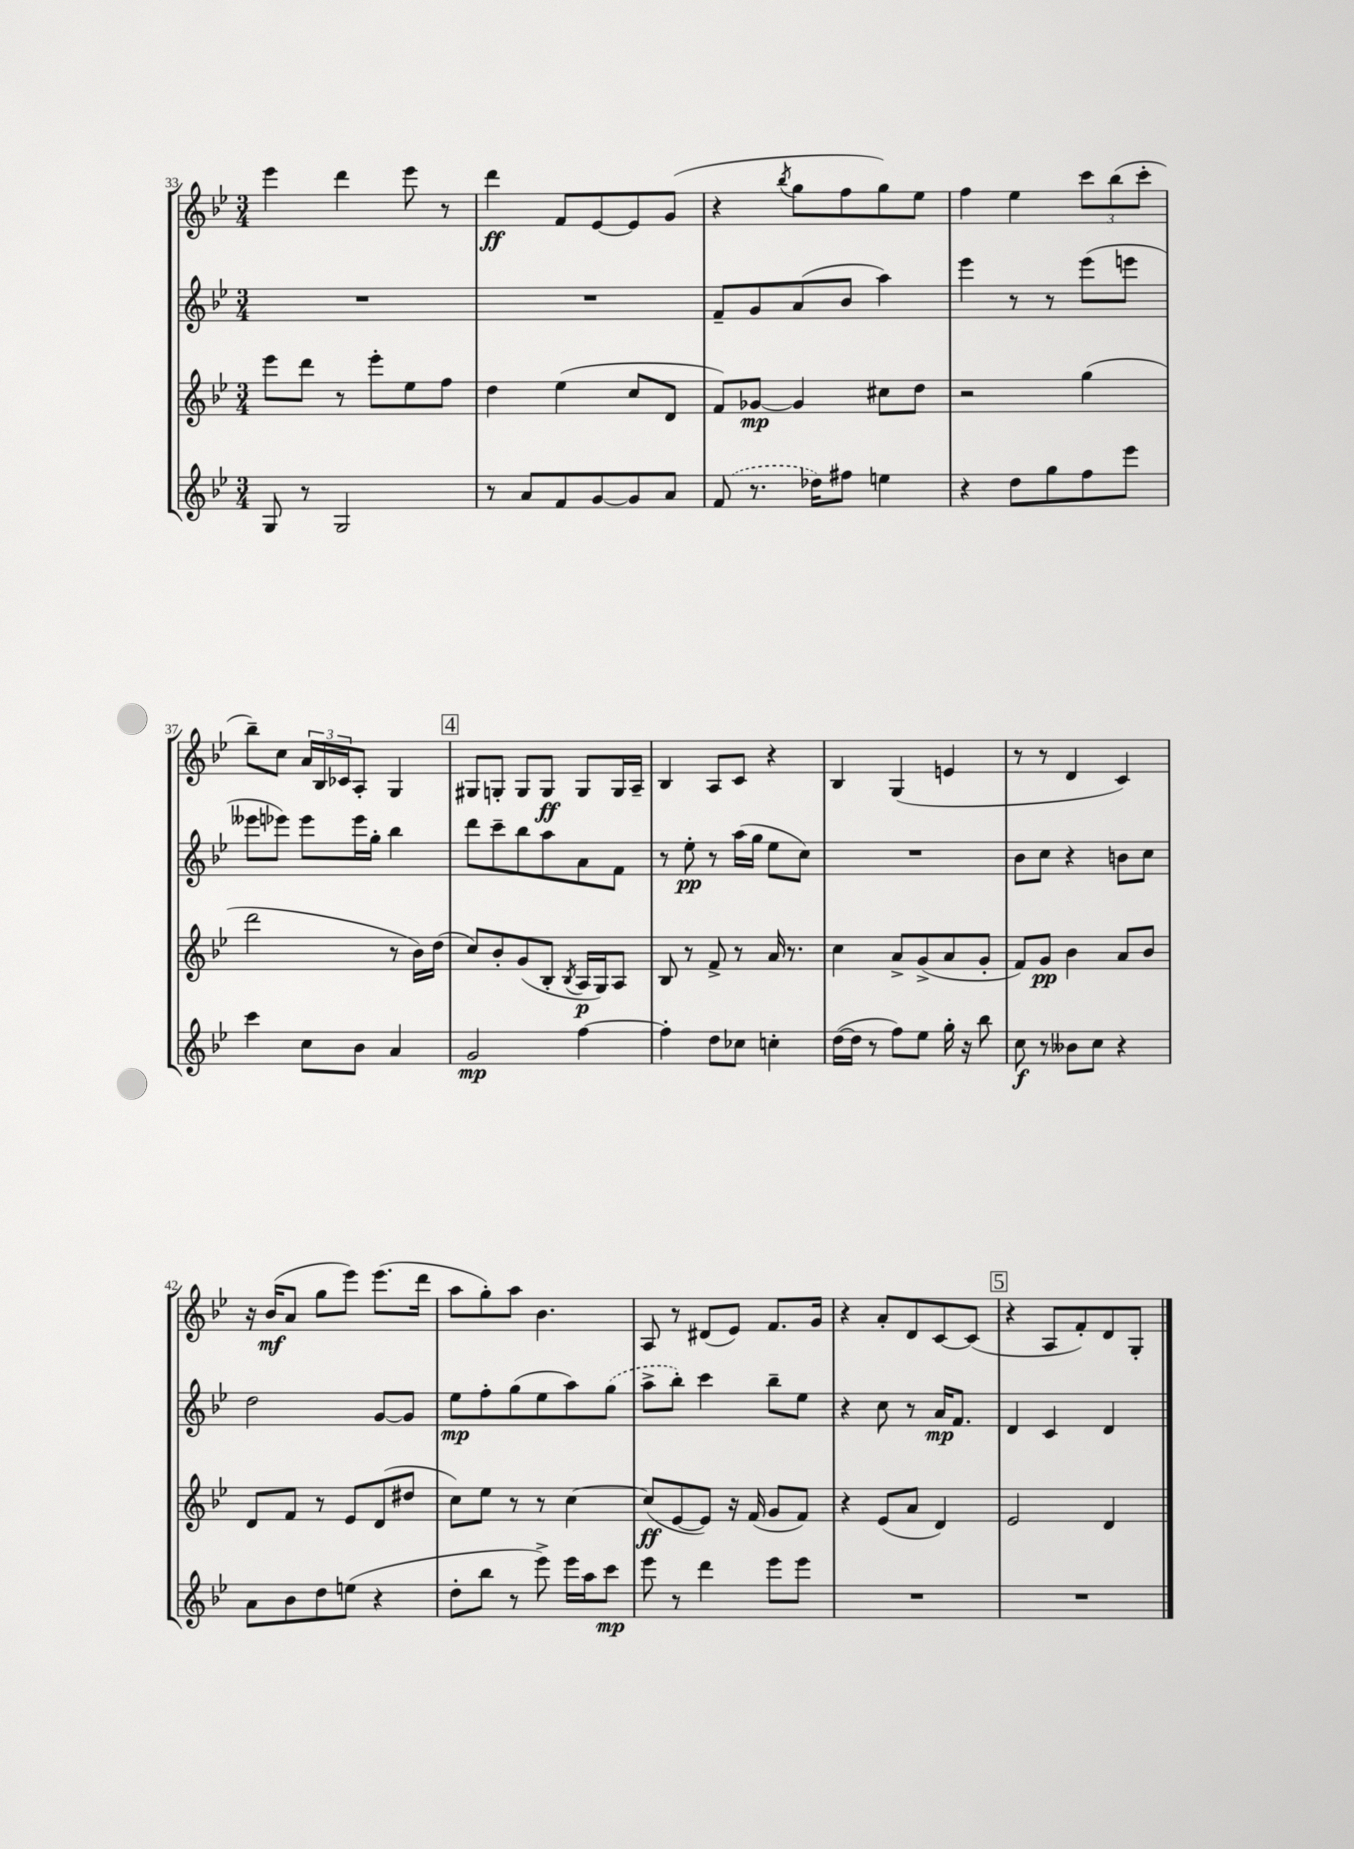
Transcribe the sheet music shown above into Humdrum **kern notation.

**kern	**dynam	**kern	**dynam	**kern	**dynam	**kern	**dynam
*part4	*part4	*part3	*part3	*part2	*part2	*part1	*part1
*staff4	*staff4	*staff3	*staff3	*staff2	*staff2	*staff1	*staff1
*clefG2	*	*clefG2	*	*clefG2	*	*clefG2	*
*k[b-e-]	*	*k[b-e-]	*	*k[b-e-]	*	*k[b-e-]	*
*M3/4	*	*M3/4	*	*M3/4	*	*M3/4	*
=33	=33	=33	=33	=33	=33	=33	=33
8G/	.	8eee-\L	.	2.r	.	4eee-\	.
8r	.	8ddd\J	.	.	.	.	.
2G/	.	8r	.	.	.	4ddd\	.
.	.	8eee-'\L	.	.	.	.	.
.	.	8ee-\	.	.	.	8eee-\	.
.	.	8ff\J	.	.	.	8r	.
=34	=34	=34	=34	=34	=34	=34	=34
8r	.	4dd\	.	2.r	.	4ddd\	ff
8a/L	.	.	.	.	.	.	.
8f/	.	(4ee-\	.	.	.	8f/L	.
[8g/	.	.	.	.	.	[8e-/	.
8g/]	.	8cc/L	.	.	.	8e-/]	.
8a/J	.	8d/J	.	.	.	(8g/J	.
=35	=35	=35	=35	=35	=35	=35	=35
(8f/	.	8f/L)	.	8f~/L	.	4r	.
8.r	.	[8g-X/J	mp	8g/	.	.	.
.	.	.	.	.	.	8qbb-/	.
.	.	4g-/]	.	(8a/	.	8gg\L	.
16dd-X\KL)	.	.	.	.	.	.	.
8ff#X\J	.	.	.	8b-/J	.	8ff\	.
4een\	.	8cc#X\L	.	4aa\)	.	8gg\)	.
.	.	8dd\J	.	.	.	8ee-\J	.
=36	=36	=36	=36	=36	=36	=36	=36
4r	.	2r	.	4eee-\	.	4ff\	.
8dd\L	.	.	.	8r	.	4ee-\	.
8gg\	.	.	.	8r	.	.	.
8ff\	.	(4gg\	.	(8eee-\L	.	12ccc\L	.
.	.	.	.	.	.	(12bb-\	.
8eee-\J	.	.	.	8eeen\J	.	.	.
.	.	.	.	.	.	12ccc'\J	.
!!LO:LB:g=z
=37	=37	=37	=37	=37	=37	=37	=37
4ccc\	.	2ddd\	.	8eee--X\L	.	8bb-~\L)	.
.	.	.	.	8eee-X\J)	.	8cc\J	.
8cc\L	.	.	.	8eee-\L	.	24a/LL	.
.	.	.	.	.	.	24B-/	.
.	.	.	.	.	.	24c-X/J	.
8b-\J	.	.	.	16eee-\L	.	8A'/J	.
.	.	.	.	16gg'\JJ	.	.	.
4a/	.	8r	.	4bb-\	.	4G/	.
.	.	16b-\LL)	.	.	.	.	.
.	.	(16dd\JJ	.	.	.	.	.
!!LO:REH:place=s1:t=4
=38	=38	=38	=38	=38	=38	=38	=38
2g/	mp	8cc/L)	.	8ddd\L	.	8G#X/L	.
.	.	8b-'/	.	8ccc~\	.	8Gn'/J	.
.	.	(8g/	.	8bb-\	.	8G/L	.
.	.	8B-'/J	.	8aa\	.	8G/J	ff
.	.	8qB-/	.	.	.	.	.
[4ff\	.	16A/LL	p	8a\	.	8G/L	.
.	.	16G/J)	.	.	.	.	.
.	.	8A/J	.	8f\J	.	16G/L	.
.	.	.	.	.	.	16A~/JJ	.
=39	=39	=39	=39	=39	=39	=39	=39
4ff'\]	.	8B-/	.	8r	.	4B-/	.
.	.	8r	.	8ee-'\	pp	.	.
8dd\L	.	8f^/	.	8r	.	8A/L	.
8cc-X\J	.	8r	.	(16aa\LL	.	8c/J	.
.	.	.	.	16gg\JJ	.	.	.
4ccn'\	.	16a/	.	8ee-\L	.	4r	.
.	.	8.r	.	.	.	.	.
.	.	.	.	8cc\J)	.	.	.
=40	=40	=40	=40	=40	=40	=40	=40
([16dd\LL	.	4cc\	.	2.r	.	4B-/	.
16dd\JJ]	.	.	.	.	.	.	.
8r	.	.	.	.	.	.	.
8ff\L)	.	8a^/L	.	.	.	(4G/	.
8ee-\J	.	(8g^/	.	.	.	.	.
16gg'\	.	8a/	.	.	.	4en/	.
16r	.	.	.	.	.	.	.
8bb-\	.	8g'/J	.	.	.	.	.
=41	=41	=41	=41	=41	=41	=41	=41
8cc\	f	8f/L)	.	8b-\L	.	8r	.
8r	.	8g/J	pp	8cc\J	.	8r	.
8b--X\L	.	4b-\	.	4r	.	4d/	.
8cc\J	.	.	.	.	.	.	.
4r	.	8a/L	.	8bn\L	.	4c/)	.
.	.	8b-/J	.	8cc\J	.	.	.
!!LO:LB:g=z
=42	=42	=42	=42	=42	=42	=42	=42
8a\L	.	8d/L	.	2dd\	.	16r	.
.	.	.	.	.	.	(16b-/KL	mf
8b-\	.	8f/J	.	.	.	8a/J	.
8dd\	.	8r	.	.	.	8gg\L	.
(8een\J	.	8e-/L	.	.	.	8eee-\J)	.
4r	.	(8d/	.	[8g/L	.	(8.eee-\L	.
.	.	8dd#X/J	.	8g/J]	.	.	.
.	.	.	.	.	.	16ddd\Jk	.
=43	=43	=43	=43	=43	=43	=43	=43
8dd'\L	.	8cc\L)	.	8ee-\L	mp	8aa\L	.
8bb-\J	.	8ee-\J	.	8ff'\	.	8gg'\)	.
8r	.	8r	.	(8gg\	.	8aa\J	.
8eee-^\)	.	8r	.	8ee-\	.	4.b-\	.
16eee-\LL	.	[4cc\	.	8aa\)	.	.	.
16aa\J	.	.	.	.	.	.	.
8ccc\J	mp	.	.	(8gg\J	.	.	.
=44	=44	=44	=44	=44	=44	=44	=44
8eee-\	.	(8cc/L]	ff	8aa^\L	.	8A/	.
8r	.	[8e-/	.	8bb-'\J)	.	8r	.
4ddd\	.	8e-/J])	.	4ccc\	.	(8d#X/L	.
.	.	16r	.	.	.	8e-/J)	.
.	.	(16f/	.	.	.	.	.
8eee-\L	.	8g/L	.	8bb-~\L	.	8.f/L	.
8eee-\J	.	8f/J)	.	8ee-\J	.	.	.
.	.	.	.	.	.	16g/Jk	.
=45	=45	=45	=45	=45	=45	=45	=45
2.r	.	4r	.	4r	.	4r	.
.	.	(8e-/L	.	8cc\	.	8a'/L	.
.	.	8a/J	.	8r	.	8d/	.
.	.	4d/)	.	16a/KL	mp	[8c/	.
.	.	.	.	8.f/J	.	.	.
.	.	.	.	.	.	(8c/J]	.
!!LO:REH:place=s1:t=5
=46	=46	=46	=46	=46	=46	=46	=46
2.r	.	2e-/	.	4d/	.	4r	.
.	.	.	.	4c/	.	8A/L	.
.	.	.	.	.	.	8f'/)	.
.	.	4d/	.	4d/	.	8d/	.
.	.	.	.	.	.	8G'/J	.
==	==	==	==	==	==	==	==
*-	*-	*-	*-	*-	*-	*-	*-
